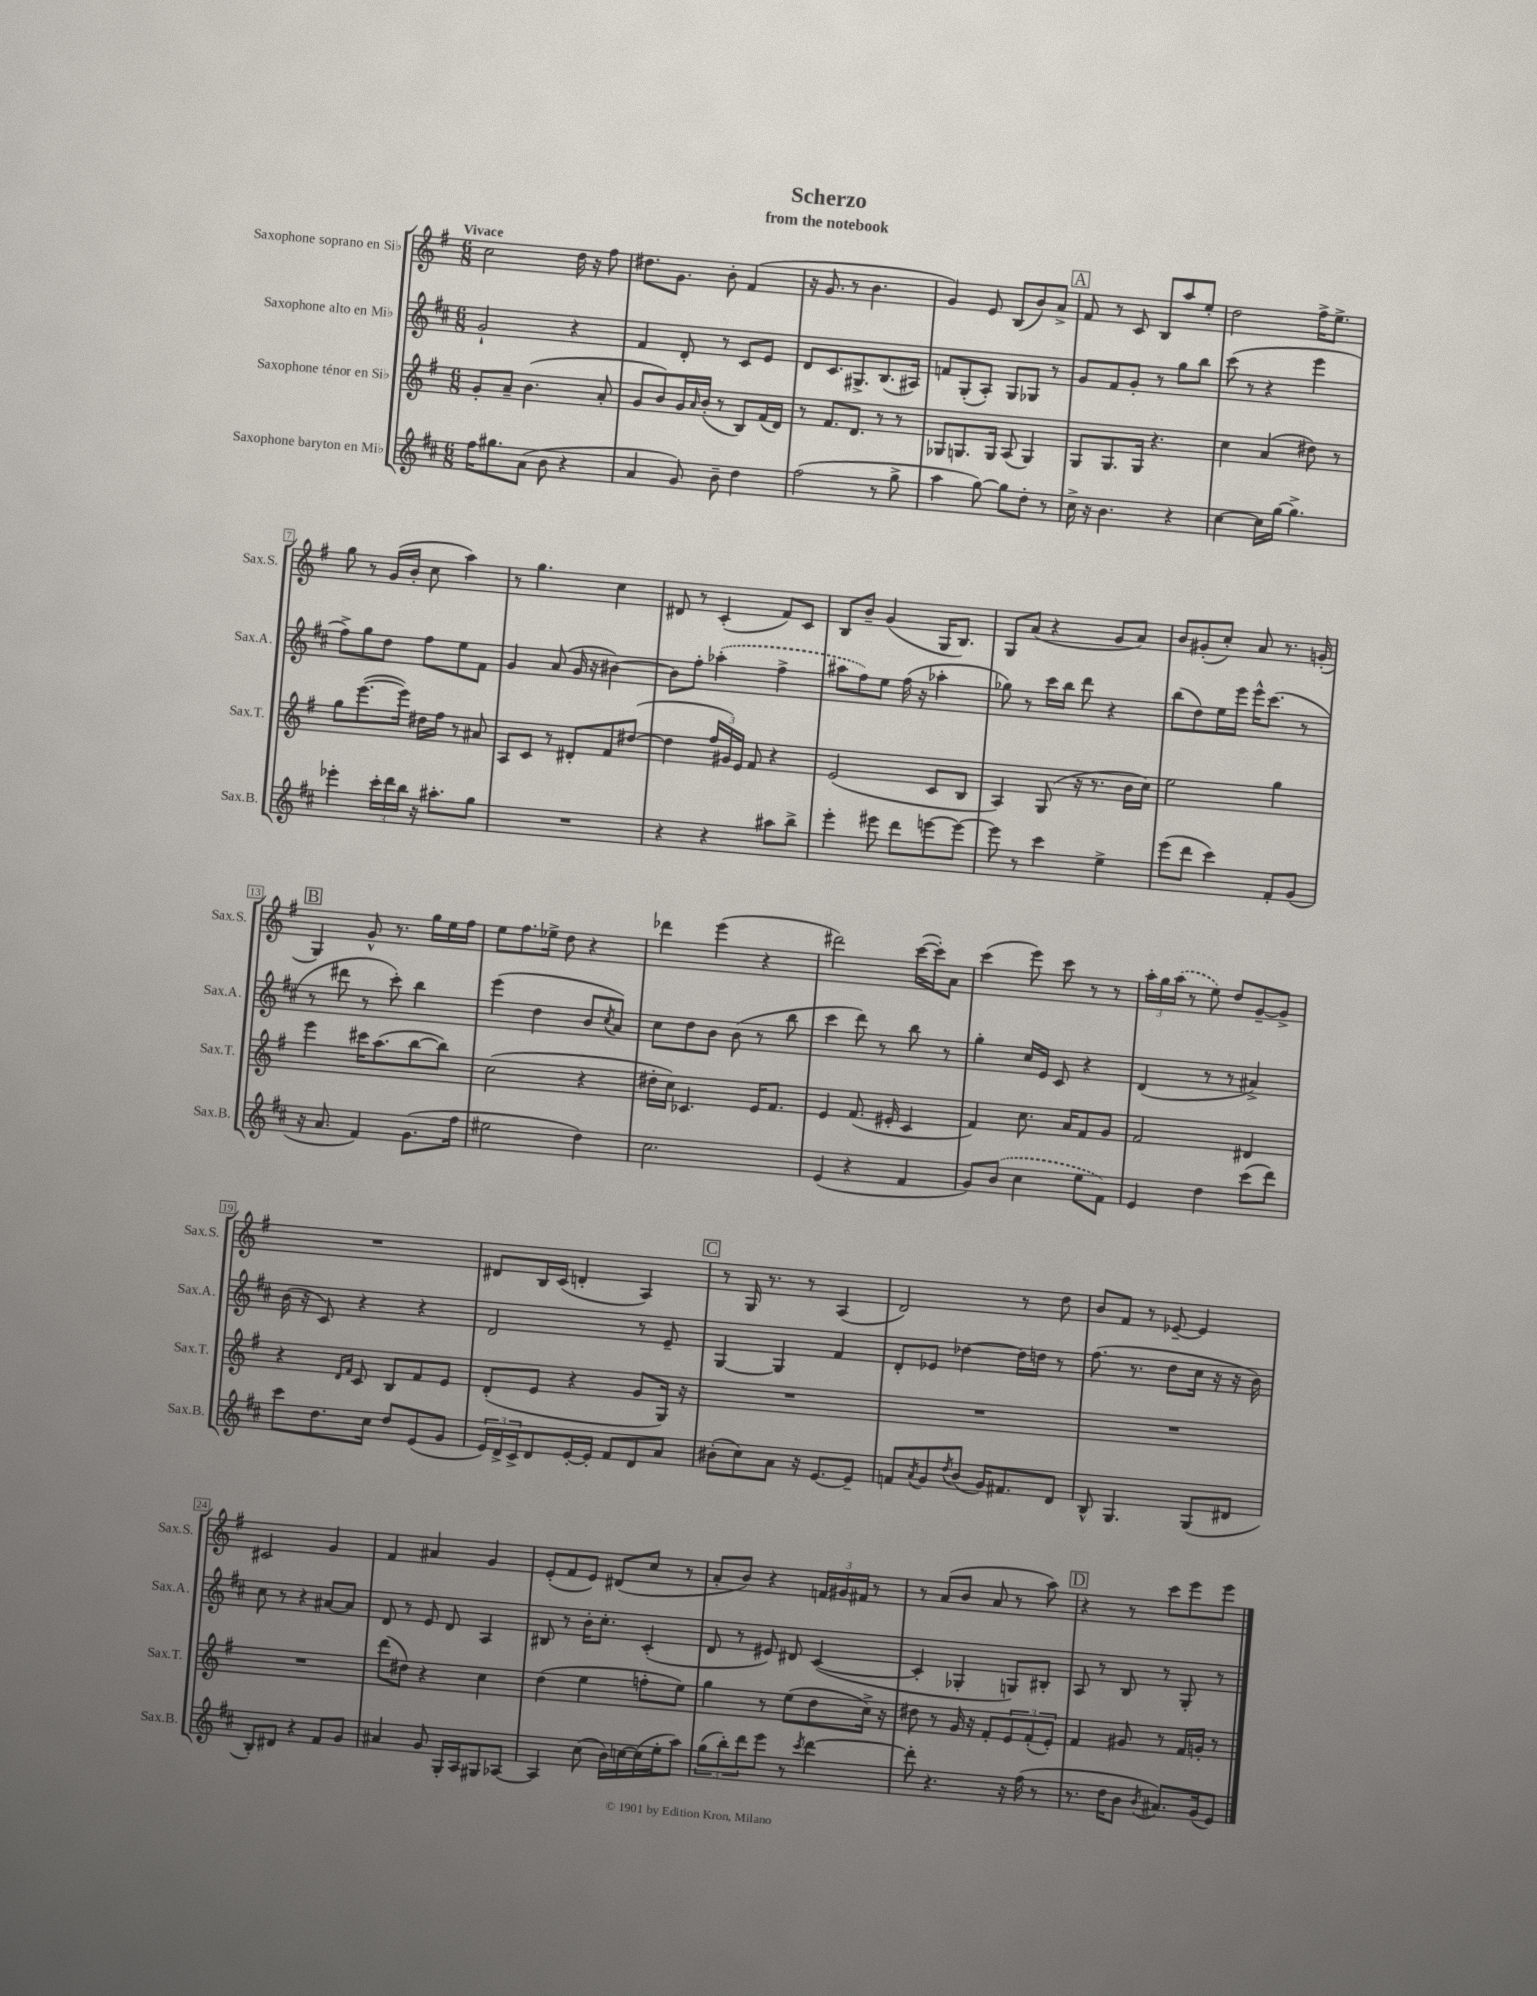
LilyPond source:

\header { title = "Scherzo" subtitle = "from the notebook" }
<<
\new StaffGroup <<
\new Staff = "s0" \with { instrumentName = "Saxophone soprano en Sib" shortInstrumentName = "Sax.S." } {
    \clef treble \key g \major \numericTimeSignature \time 6/8 \tempo "Vivace"
    c''2 d''16 r16 fis''8 |
    dis''8. g'8. b'8-. fis'4( |
    r16 g'8. r8 b'4. |
    g'4) e'8 b8( b'8) a'8-> |
    \mark \markup { \box "A" } fis'8 r8 c'8 b8 a''8 e''8-. |
    d''2 fis''16-> e''8.-> |
    g''8 r8 g'16( b'16-. c''8 a''4) |
    r8 g''4. c''4 |
    dis'8 r8 c'4-.( fis'8) c'8 |
    b8 b'8-- g'4( g16 b8.) |
    g8 a'8( r4 g'8 a'8) |
    b'8 gis'8-.( c''8-.) a'8 r8. g'16-.( |
    \mark \markup { \box "B" } g4) g'8-^ r8. g''16 e''16 fis''16 |
    e''8 fis''8. ees''16-> d''8 r4 |
    des'''4 e'''4( r4 |
    dis'''2) c'''16~( c'''16-.) a'8 |
    c'''4( e'''8) c'''8 r8 r8 |
    \tuplet 3/2 { a''16-. g''16 \once \slurDashed a''16( } r8 e''8) d''8 g'8~-- g'8-> |
    R2. |
    dis'8 b16 c'16( d'4-. a4) |
    \mark \markup { \box "C" } r8 g16 r8. r8 a4( |
    d'2) r8 d''8 |
    b'8 fis'8 r8 ees'8~-- ees'4 |
    cis'2 g'4 |
    fis'4 ais'4 g'4 |
    e'8-.( fis'8 e'8) dis'8( c''8 r8 |
    a'8-. b'8) r4 \tuplet 3/2 { f'16 gis'16 fis'16 } r8 |
    r8 a'8( b'8 a'8 r8 a''8) |
    \mark \markup { \box "D" } r4 r8 c'''8 e'''8 e'''8 \bar "|." |
}
\new Staff = "s1" \with { instrumentName = "Saxophone alto en Mib" shortInstrumentName = "Sax.A." } {
    \clef treble \key d \major \numericTimeSignature \time 6/8
    g'2-! r4 |
    fis'4 d'8-. r8 cis'8 e'8 |
    d'8 cis'8. gis8.-> b8.( ais16) |
    f'8 g8-.( a8-.) g8 ges8 r8 |
    \mark \markup { \box "A" } g'8 fis'8 g'8-. r8 g''8 b''8 |
    cis'''8( r8 r4 e'''4 |
    fis''8->) g''8 d''8 fis''8 e''8 fis'8 |
    g'4 a'8( g'16 r16 bis'4~) |
    bis'8 fis''8-. \once \slurDashed aes''4-.( fis''4-> |
    ais''8 fis''8) e''8 fis''16( r16 aes''4-. |
    ges''8) r8 cis'''16 b''16 d'''8 r4 |
    b''8( d''8) e''16 e'''16 e'''16-^ cis'''8.( r8 |
    \mark \markup { \box "B" } r8 dis'''8 r8 cis'''8-.) b''4 |
    e'''4( d''4 b'8 \acciaccatura { cis''8 } a'8) |
    cis''8 d''8 b'8 b'8( r8 b''8 |
    cis'''4 d'''8) r8 b''8 r8 |
    g''4-. cis''16 e'16 cis'8 r4 |
    d'4( r8 r8 ais'4->) |
    b'16( r16 cis'8) r4 r4 |
    d'2 r8 e'8-- |
    \mark \markup { \box "C" } g4~ g4 fis'4 |
    d'8-. ees'8 des''4~ des''16 d''16 r8 |
    fis''8.( r8. d''8 cis''16 r16 r16 b'16) |
    cis''8 r8 r4 ais'8~ ais'8 |
    d'8 r8 e'8 d'8 a4 |
    bis8 r8 b'16-. cis''8.-. cis'4-.( |
    d'8 r8 eis'8) dis'8 cis'4~( |
    cis'4-. ges4-. g8) bis8-. |
    \mark \markup { \box "D" } a8 r8 b8 r8 g8-. r8 \bar "|." |
}
\new Staff = "s2" \with { instrumentName = "Saxophone ténor en Sib" shortInstrumentName = "Sax.T." } {
    \clef treble \key g \major \numericTimeSignature \time 6/8
    g'8-. a'8-- b'4.( a'8-. |
    g'8 b'8) g'16 \grace { a'16 } b'16-.( r8 b8) fis'16( d'16) |
    r8 fis'8. d'8. r8 r8 |
    ges8 g8. g16 a8( g4) |
    \mark \markup { \box "A" } g8 g8. g16 r4. |
    c''4 a'4( dis''8) r8 |
    g''8 e'''8.~( e'''16) dis''16 fis''16 r8 ais'8 |
    a8 c'8 r8 dis'8-. fis'8 dis''8~( |
    dis''4 \tuplet 3/2 { fis''16 gis'16) e'16 } fis'8 r4 |
    e'2( c'8 b8 |
    a4) g8( r16 r8. b'16 c''16) |
    e''2 g''4 |
    \mark \markup { \box "B" } e'''4 cis'''16 a''8.( b''8~ b''8) |
    c''2( r4 |
    dis''16-. c''16) ces'4. e'16 fis'8. |
    e'4 fis'8.( eis'16-. c'4 |
    fis'4) c''8. a'16 fis'8 g'8 |
    fis'2 dis'4 |
    r4 \grace { d'16 fis'16 } c'8 b8 fis'8 e'8 |
    d'8-.( e'8 r4 g'8 g16) r16 |
    \mark \markup { \box "C" } R2. |
    R2. |
    R2. |
    R2. |
    d'''8( dis''8) r4 c''4 |
    d''4( e''4 f''8-. e''8) |
    g''4 r8 e''8( d''8 c''16->) r16 |
    dis''8 r8 g'16 r16 fis'8-. \tuplet 3/2 { e'8 fis'8-.( e'8-.) } |
    \mark \markup { \box "D" } fis'4 gis'8 r8 fis'16 g'16-. r8 \bar "|." |
}
\new Staff = "s3" \with { instrumentName = "Saxophone baryton en Mib" shortInstrumentName = "Sax.B." } {
    \clef treble \key d \major \numericTimeSignature \time 6/8
    fis''16 gis''8. a'8( b'8 r4 |
    a'4 g'8) b'8-- d''4 |
    fis''2( r8 g''8-> |
    a''4 g''8~) g''8 d''8-. r8 |
    \mark \markup { \box "A" } cis''16-> r16 b'4. r4 |
    cis''4~ cis''16 g''16~ g''4.-> |
    ees'''4-. \tuplet 3/2 { cis'''16-. d'''16 b''16 } r16 ais''8.-. g''8 |
    R2. |
    r4 r4 ais''8 b''8-> |
    e'''4-. eis'''8 d'''8 e'''8~ e'''8~ |
    e'''8 r8 cis'''4 e''4-> |
    e'''8( d'''8 cis'''4) fis'8-. g'8( |
    \mark \markup { \box "B" } r16 a'8. fis'4) g'8.( fis''16 |
    eis''2 d''4) |
    cis''2. |
    e'4( r4 fis'4 |
    g'8) \once \slurDashed b'8( cis''4 e''8 fis'8) |
    e'4 d''4 cis'''8( d'''8) |
    cis'''8 d''8. cis''16 d''8 e'8( g'8 |
    \tuplet 3/2 { e'16) d'16-> cis'16-> } d'8 e'16~-. e'16-. fis'8 d'8 a'8 |
    \mark \markup { \box "C" } bis'8-.( cis''8) a'8 r16 e'8.~ e'8-- |
    f'8 \acciaccatura { a'8 } g'8 \acciaccatura { d''8 } b'8( g'16) fis'8. d'8 |
    b8-^ g4. g8( dis'8 |
    b8-.) dis'8 r4 fis'8 g'8 |
    ais'4 g'8 g16-. a16 gis8 aes8~ |
    aes4 cis''8( b'16) c''16~ c''16( e''16-. a''8) |
    \tuplet 3/2 { g''8( b''8-.) d'''8 } e'''8 r8 \acciaccatura { cis'''8 } d'''4~ |
    d'''8-. r4. r16 fis''16( r8 |
    \mark \markup { \box "D" } r8. d''16 b'8 \acciaccatura { b'8 } ais'8.) g'16( e'8) \bar "|." |
}
>>
>>
\layout { \context { \Score \override BarNumber.stencil = #(make-stencil-boxer 0.1 0.3 ly:text-interface::print) } }
